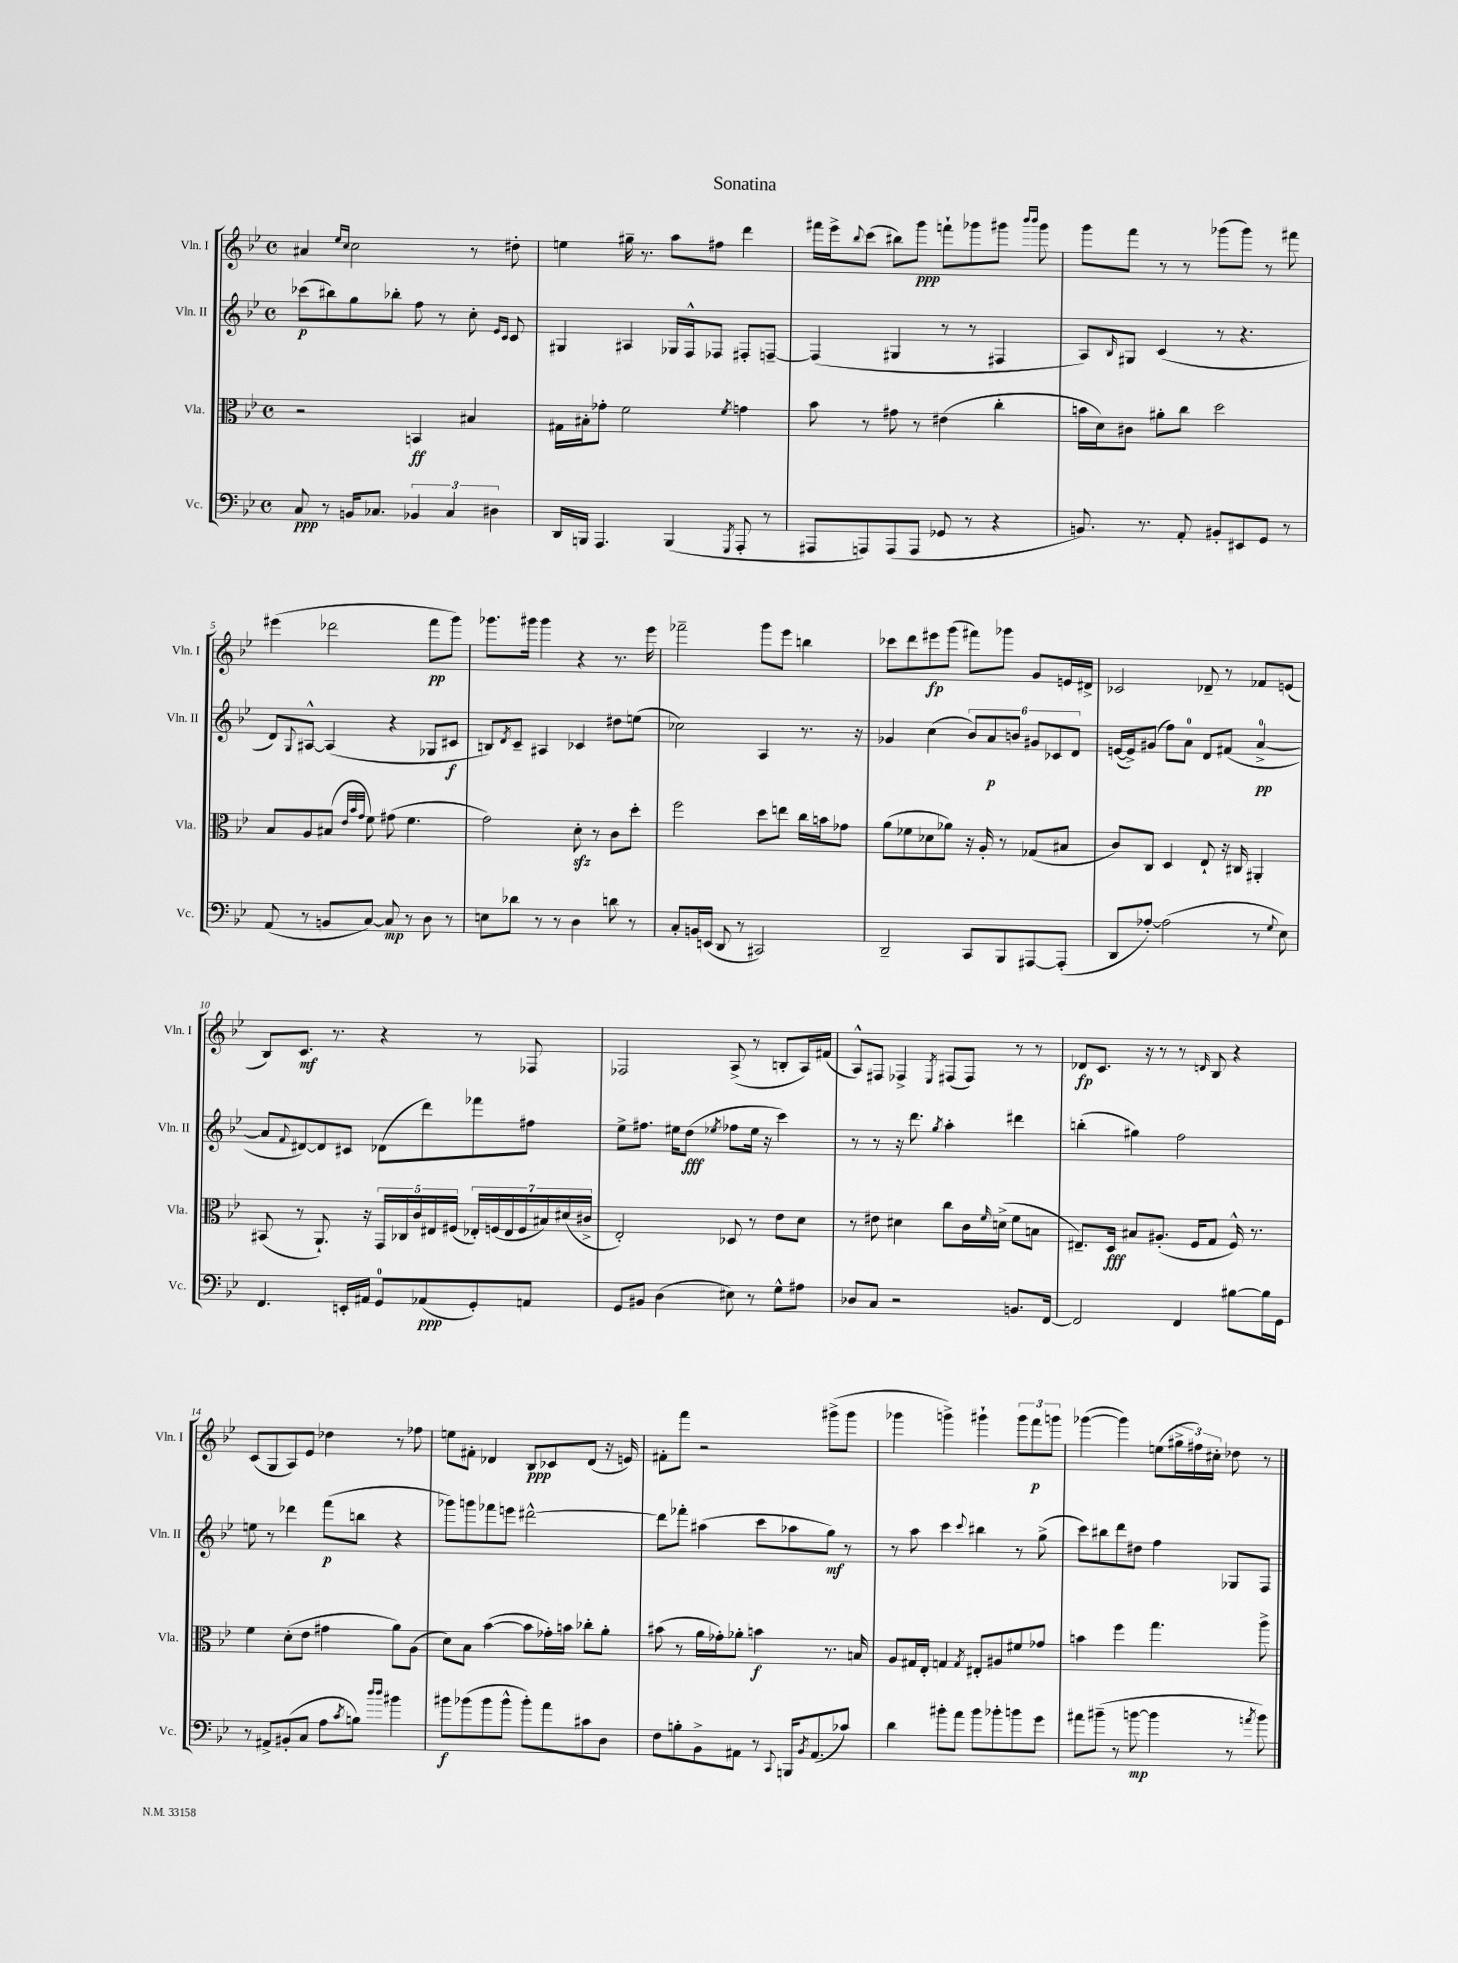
\header { title = "Sonatina" }
<<
\new StaffGroup <<
\new Staff = "s0" \with { instrumentName = "Vln. I" shortInstrumentName = "Vln. I" } {
    \clef treble \key bes \major \defaultTimeSignature \time 4/4
    ais'4 \grace { ees''16 c''16 } c''2 r8 dis''8-. |
    e''4 gis''16-- r8. a''8 fis''8 d'''4 |
    fis'''16 ees'''16-> \appoggiatura { bes''8 } c'''8( bis''8) g'''8\ppp f'''8-! ges'''8 gis'''8 \grace { bes'''16 bes'''16 } gis'''8 |
    g'''8 f'''8 r8 r8 ges'''8( ges'''8) r8 fis'''8 |
    eis'''4( des'''2 f'''8\pp g'''8) |
    ges'''8. gis'''16 gis'''4 r4 r8. ees'''16 |
    fes'''2-- g'''8 ees'''8 b''4 |
    ces'''8 d'''8 eis'''8\fp g'''8( fis'''8) ges'''8 g'8 e'16 dis'16-> |
    ces'2 des'8-- r8 fes'8 e'8( |
    bes8) c'8.\mf r8. r4 r8 fes8 |
    fes2 a8->( r8 b8-. a16) fis'16( |
    a8-^) fis8 fes4-> \acciaccatura { ees8 } fis8( fis8) r8 r8 |
    des'8\fp c'8. r16 r8 r8 \grace { d'16 } bes8 r4 |
    c'8( g8 a8) ees'8 des''4 r8 fes''8 |
    e''8 fis'8-. des'4 bes8\ppp ces'8 des'8( r16 e'16) |
    fis'8-. f'''8 r2 gis'''8->( gis'''8 |
    ges'''4 g'''4->) gis'''4-! \tuplet 3/2 { gis'''8 f'''8\p g'''8 } |
    ges'''4~( ges'''4) e''8( \tuplet 3/2 { gis''16-> fis''16) cis''16-. } des''8 r8 \bar "|." |
}
\new Staff = "s1" \with { instrumentName = "Vln. II" shortInstrumentName = "Vln. II" } {
    \clef treble \key bes \major \defaultTimeSignature \time 4/4
    ces'''8\p( bis''8) g''8 bes''8-. f''8 r8 c''8-. \grace { ees'16 c'16 } c'8 |
    gis4 ais4 ges16 f16-^ fes8 fis8-. f8~-- |
    f4( gis4 r8 r8 fis4 |
    a8) \grace { bes16 } gis8 c'4( r8 r4. |
    d'8) \appoggiatura { g8 } ais8~-^ ais4( r4 ges8 cis'8\f |
    b8) \acciaccatura { d'8 } c'8-- ais4 ces'4 dis''8 e''8( |
    ces''2) a4 r8. r16 |
    ges'4 c''4( \tuplet 6/4 { bes'8) a'8\p b'8 gis'8 ces'8 d'8 } |
    e'16~( e'16->) gis'8( f''8) a'8-0 d'8 fis'8( a'4-0~->\pp |
    a'8 \appoggiatura { f'8 } dis'8~) dis'8 cis'8 des'8( d'''8) fes'''8 fis''8 |
    ees''8-> fis''8. eis''16 d''8\fff( \acciaccatura { ees''8 } fes''8 ees''16 r16 c'''4) |
    r8 r8 r16 d'''8. \acciaccatura { g''8 } a''4-. dis'''4 |
    b''4-.( gis''4) f''2 |
    e''8 r8 des'''4 f'''8\p( b''8 r4 |
    ges'''8) g'''8 fes'''8 e'''8 dis'''2~-^ |
    dis'''8 fes'''8-. ais''4( c'''8 aes''8 g''8\mf) r8 |
    r8 a''8 c'''4 \appoggiatura { c'''8 } bis''4 r8 g''8->( |
    c'''8) bis''8 d'''8 dis''8 f''4 ges8 f8 \bar "|." |
}
\new Staff = "s2" \with { instrumentName = "Vla." shortInstrumentName = "Vla." } {
    \clef alto \key bes \major \defaultTimeSignature \time 4/4
    r2 b,4\ff bis4 |
    gis16 bis16-. ges'8-. f'2 \acciaccatura { f'8 } g'4 |
    bes'8 r8 gis'8 r8 eis'4( c''4-. |
    b'16 d'16) cis'8 ais'8-. c''8 d''2 |
    bes8 a8 bis8( \grace { ees'32 bes'32 g'32 } f'8) gis'8( f'4. |
    g'2) d'8-.\sfz r8 c'8 d''8-. |
    f''2 d''8 e''8 c''16 b'16 ges'8 |
    a'8( fes'8 des'8 aes'8) r16 a16-. r8 ges8( bis8 |
    c'8) c8 d4 ees8-! r16 cis16 ais,4-. |
    bis,8( r8 a,8.-!) r16 \tuplet 5/4 { g,16 ces16 c'16 eis16 fis16( } \tuplet 7/4 { ees16-.) f16( ees16 f16 bis16) dis'16( cis'16-> } |
    ees2-.) des8 r8 ees'8 d'8 |
    r8 eis'8 dis'4 c''8 c'16 \grace { f'16 } d'16->( f'8 b8 |
    eis8.--) d16\fff bis8 ais8.-.( f16 g8 f16-^) r8. |
    f'4 d'8-.( ees'8 gis'4 a'8) a8( |
    d'8) bes8 bes'4~( bes'8 ges'16-.) b'16 ces''8-. a'8-. |
    bis'8( r8 a'16 ges'16-.) aes'8-. b'4\f r8. b16 |
    a8 gis16 ees16-. g4 \acciaccatura { g8 } eis8-. ais8 fis'8 ges'8 |
    b'4 f''4 g''4. a''8-> \bar "|." |
}
\new Staff = "s3" \with { instrumentName = "Vc." shortInstrumentName = "Vc." } {
    \clef bass \key bes \major \defaultTimeSignature \time 4/4
    c8\ppp r8 b,16 ces8. \tuplet 3/2 { bes,4 ces4 dis4 } |
    d,16 b,,16 a,,4. b,,4( \acciaccatura { g,,8 } a,,8-. r8 |
    ais,,8 a,,8) a,,8( a,,8 ges,8 r8 r4 |
    b,8.) r8. a,8-. bis,8-. eis,8 g,8 r8 |
    a,8( r8 b,8 c8~) c8\mp r8 d8 r8 |
    e8 des'8 r8 r8 d4 d'8 r8 |
    c8-. b,16 e,16( d,8 r8 cis,2) |
    d,2-- c,8 bes,,8 ais,,8~ ais,,8-.( |
    d,8 aes8~-.) aes2( r8 \appoggiatura { g8 } ees8) |
    f,4. e,16-. ais,16 g,8-0 aes,8\ppp( g,8-.) a,8 |
    g,8 bis,8 d4( eis8) r8 g8-^ ais8 |
    des8 c8 r2 b,8. f,16~ |
    f,2 f,4 bis8~ bis16 g,16 |
    r8 ais,8-> bis,8-.( c8 a8 \acciaccatura { c'8 } b8) \grace { d''16 d''16 } bis'4 |
    bis'8\f bes'8( bes'8 bes'8-^ bes'8-.) a'8 cis'8 d8 |
    f8 b8-. bes,8-> ais,8 r8 \appoggiatura { c,8 } b,,16 \acciaccatura { bes,8 } ais,8.( ces'8) |
    d'4 bis'8-. a'8 bis'8 bes'8-. b'8 g'8 |
    ais'8 bis'8--( r8 b'8~\mp b'4 r8 \acciaccatura { a'8 } b'8) \bar "|." |
}
>>
>>
